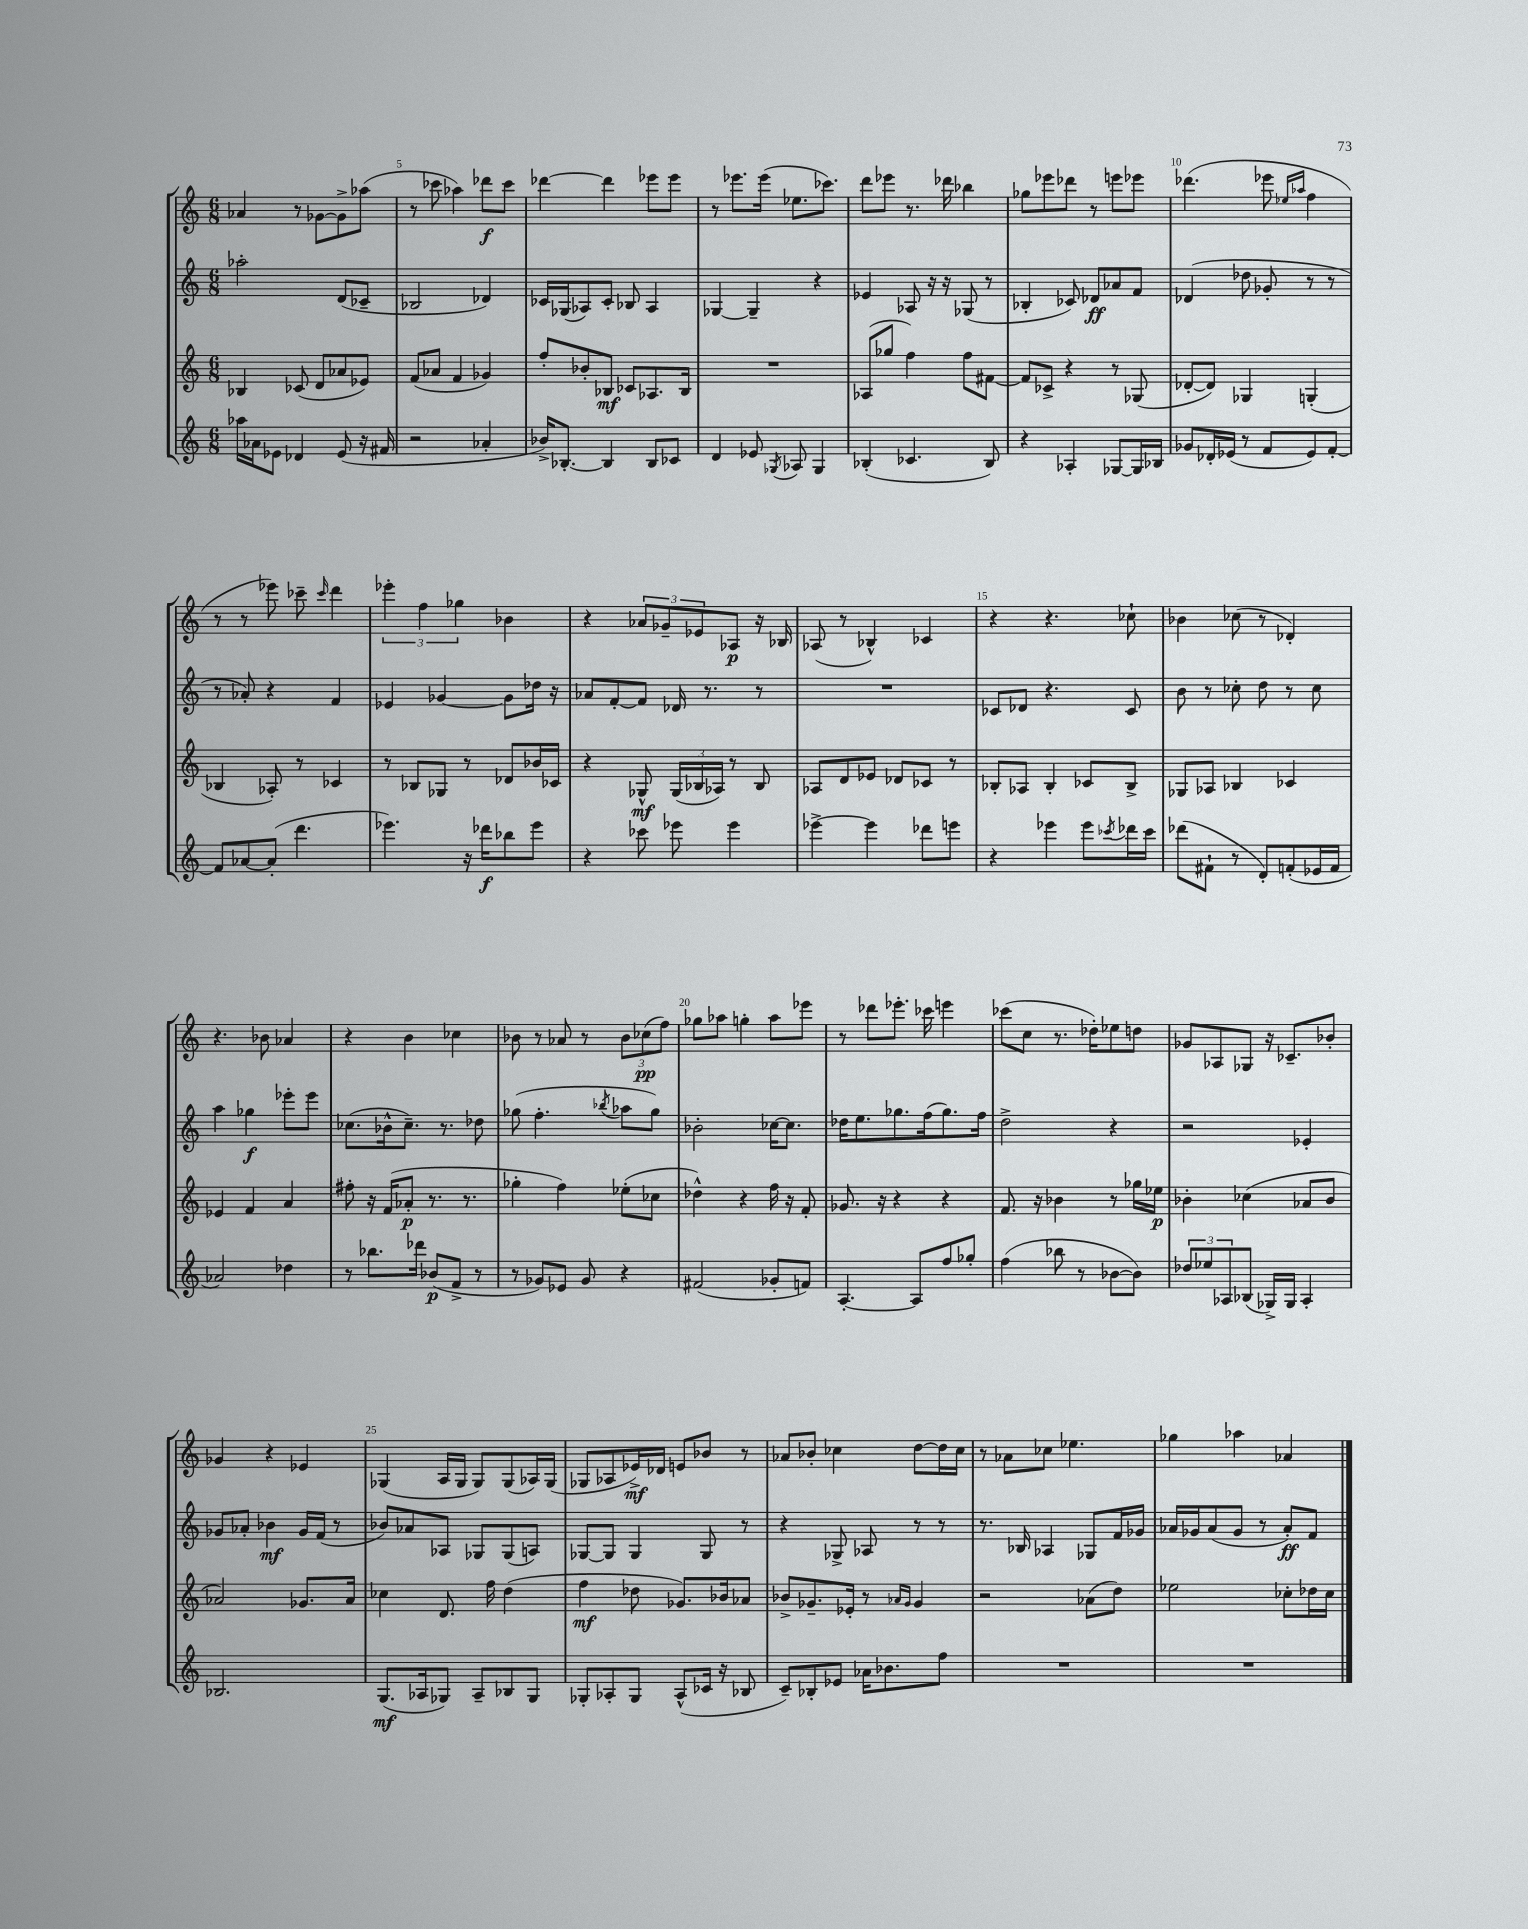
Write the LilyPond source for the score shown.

<<
\new StaffGroup <<
\new Staff = "s0" {
    \clef treble \key c \major \numericTimeSignature \time 6/8
    aes'4 r8 ges'8~ ges'8-> aes''8( |
    r8 ces'''8 aes''4) des'''8\f ces'''8 |
    des'''4~ des'''4 ees'''8 ees'''8 |
    r8 ees'''8. ees'''16( ees''8. ces'''8.) |
    d'''8 ees'''8 r8. des'''16 bes''4 |
    ges''8 ees'''8 des'''8 r8 e'''8 ees'''8 |
    des'''4.( ees'''8 \grace { ees''16 aes''16 } f''4 |
    r8 r8 ees'''8) ces'''8-- \grace { ces'''16 } d'''4 |
    \tuplet 3/2 { ees'''4-. f''4 ges''4 } bes'4 |
    r4 \tuplet 3/2 { aes'8 ges'8-- ees'8 } aes8\p r16 bes16 |
    aes8( r8 bes4-^) ces'4 |
    r4 r4. ces''8-! |
    bes'4 ces''8( r8 des'4-.) |
    r4. bes'8 aes'4 |
    r4 b'4 ces''4 |
    bes'8 r8 aes'8 r8 \tuplet 3/2 { bes'8 ces''8\pp( f''8) } |
    ges''8 aes''8 g''4-. aes''8 ees'''8 |
    r8 des'''8 ees'''8.-. ces'''16 e'''4 |
    ces'''8( c''8 r8. des''16-.) ees''8 d''8 |
    ges'8 aes8 ges8 r16 ces'8.-- bes'8-. |
    ges'4 r4 ees'4 |
    ges4( a16 ges16 ges8) ges8( aes16) ges16( |
    ges8 aes8 ees'16->\mf) des'16 e'8 bes'8 r8 |
    aes'8 bes'8-. ces''4 d''8~ d''16 ces''16 |
    r8 aes'8 ces''8 ees''4. |
    ges''4 aes''4 aes'4 \bar "|." |
}
\new Staff = "s1" {
    \clef treble \key c \major \numericTimeSignature \time 6/8
    aes''2-. d'8( ces'8-- |
    bes2 des'4) |
    ces'16 ges16( aes8) ces'8-. bes8 aes4 |
    ges4~ ges4-- r4 |
    ees'4 aes8 r16 r16 ges8( r8 |
    bes4-. ces'8) des'8\ff aes'8 f'8 |
    des'4( des''8 ges'8-. r8 r8 |
    r8 aes'8-.) r4 f'4 |
    ees'4 ges'4~ ges'8 des''16 r16 |
    aes'8 f'8~-. f'8 des'16 r8. r8 |
    R2. |
    ces'8 des'8 r4. ces'8 |
    b'8 r8 ces''8-. d''8 r8 ces''8 |
    a''4 ges''4\f ees'''8-. ees'''8 |
    ces''8.( bes'16-^ ces''8.--) r8. des''8 |
    ges''8( f''4.-. \acciaccatura { bes''8 } aes''8 ges''8) |
    bes'2-. ces''16~ ces''8. |
    des''16 e''8. ges''8. f''16( ges''8.) f''16 |
    d''2-> r4 |
    r2 ees'4-. |
    ges'8 aes'8-. bes'4\mf ges'16 f'16( r8 |
    bes'8) aes'8 aes8 ges8 ges8( a8) |
    ges8~ ges8 ges4 ges8 r8 |
    r4 ges8-> aes8 r8 r8 |
    r8. bes16 aes4 ges8 f'16 ges'16 |
    aes'16 ges'16 aes'8( ges'8 r8 aes'8-.\ff) f'8 \bar "|." |
}
\new Staff = "s2" {
    \clef treble \key c \major \numericTimeSignature \time 6/8
    bes4 ces'8( d'8 aes'8 ees'8) |
    f'8( aes'8 f'4 ges'4) |
    f''8-. bes'8-. bes8\mf ces'8 aes8. bes16 |
    R2. |
    aes8( ges''8 f''4) f''8 fis'8~ |
    fis'8 ces'8-> r4 r8 ges8( |
    des'8~-. des'8) ges4 g4-.( |
    bes4 aes8-.) r8 ces'4 |
    r8 bes8 ges8 r8 des'8 bes'16 ces'16 |
    r4 ges8-^\mf \tuplet 3/2 { ges16( bes16 aes16) } r8 bes8 |
    aes8 d'8 ees'8 des'8 ces'8 r8 |
    bes8-. aes8 bes4-. ces'8 bes8-> |
    ges8 aes8 bes4 ces'4 |
    ees'4 f'4 a'4 |
    fis''8-. r16 f'16( aes'8-.\p r8. r8. |
    ges''4-. f''4) ees''8-.( ces''8 |
    des''4-^) r4 f''16 r16 f'8-. |
    ges'8. r16 r4 r4 |
    f'8. r16 bes'4 r8 ges''16 ees''16\p |
    bes'4-. ces''4( aes'8 bes'8 |
    aes'2) ges'8. aes'16 |
    ces''4 d'8. f''16 d''4( |
    f''4\mf des''8 ges'8.) bes'16 aes'8 |
    bes'8-> ges'8.-- ees'16-. r8 \grace { aes'16 ges'16 } ges'4 |
    r2 aes'8( d''8) |
    ees''2 ces''8-. des''16 ces''16 \bar "|." |
}
\new Staff = "s3" {
    \clef treble \key c \major \numericTimeSignature \time 6/8
    aes''16 aes'16 ees'8 des'4 ees'8( r16 fis'16 |
    r2 aes'4-. |
    bes'16->) bes8.~-. bes4 bes8 ces'8 |
    d'4 ees'8 \acciaccatura { ges8 } aes8 ges4 |
    bes4-.( ces'4. bes8) |
    r4 aes4-. ges8~ ges16 bes16 |
    ges'8 des'16-. ees'16( r8 f'8 ees'8) f'8~-. |
    f'8 aes'8~ aes'8-.( d'''4. |
    ees'''4.) r16 des'''16\f bes''8 ees'''8 |
    r4 ces'''8 ees'''8 ees'''4 |
    ees'''4~-> ees'''4 des'''8 e'''8 |
    r4 ees'''4 ees'''8 \acciaccatura { ces'''8 } des'''16 ces'''16 |
    des'''8( fis'8-! r8 d'8-.) f'8-.( ees'16 f'16 |
    aes'2) des''4 |
    r8 bes''8. des'''16 bes'8\p( f'8-> r8 |
    r8 ges'8) ees'8 ges'8 r4 |
    fis'2( ges'8-. f'8) |
    a4.~-. a8 f''8 ges''8-. |
    f''4( bes''8 r8 bes'8~ bes'8) |
    \tuplet 3/2 { des''8 ees''8 aes8 } bes8( ges16->) ges16 aes4-. |
    bes2. |
    g8.\mf( aes16 ges8) aes8-- bes8 ges8 |
    ges8-. aes8-. ges8 aes8-^( ces'16 r16 bes8 |
    c'8--) bes8-. ees'8 aes'16 bes'8. f''8 |
    R2. |
    R2. \bar "|." |
}
>>
>>
\layout { \context { \Score currentBarNumber = #4 \override BarNumber.break-visibility = ##(#f #t #t) barNumberVisibility = #(every-nth-bar-number-visible 5) } }
